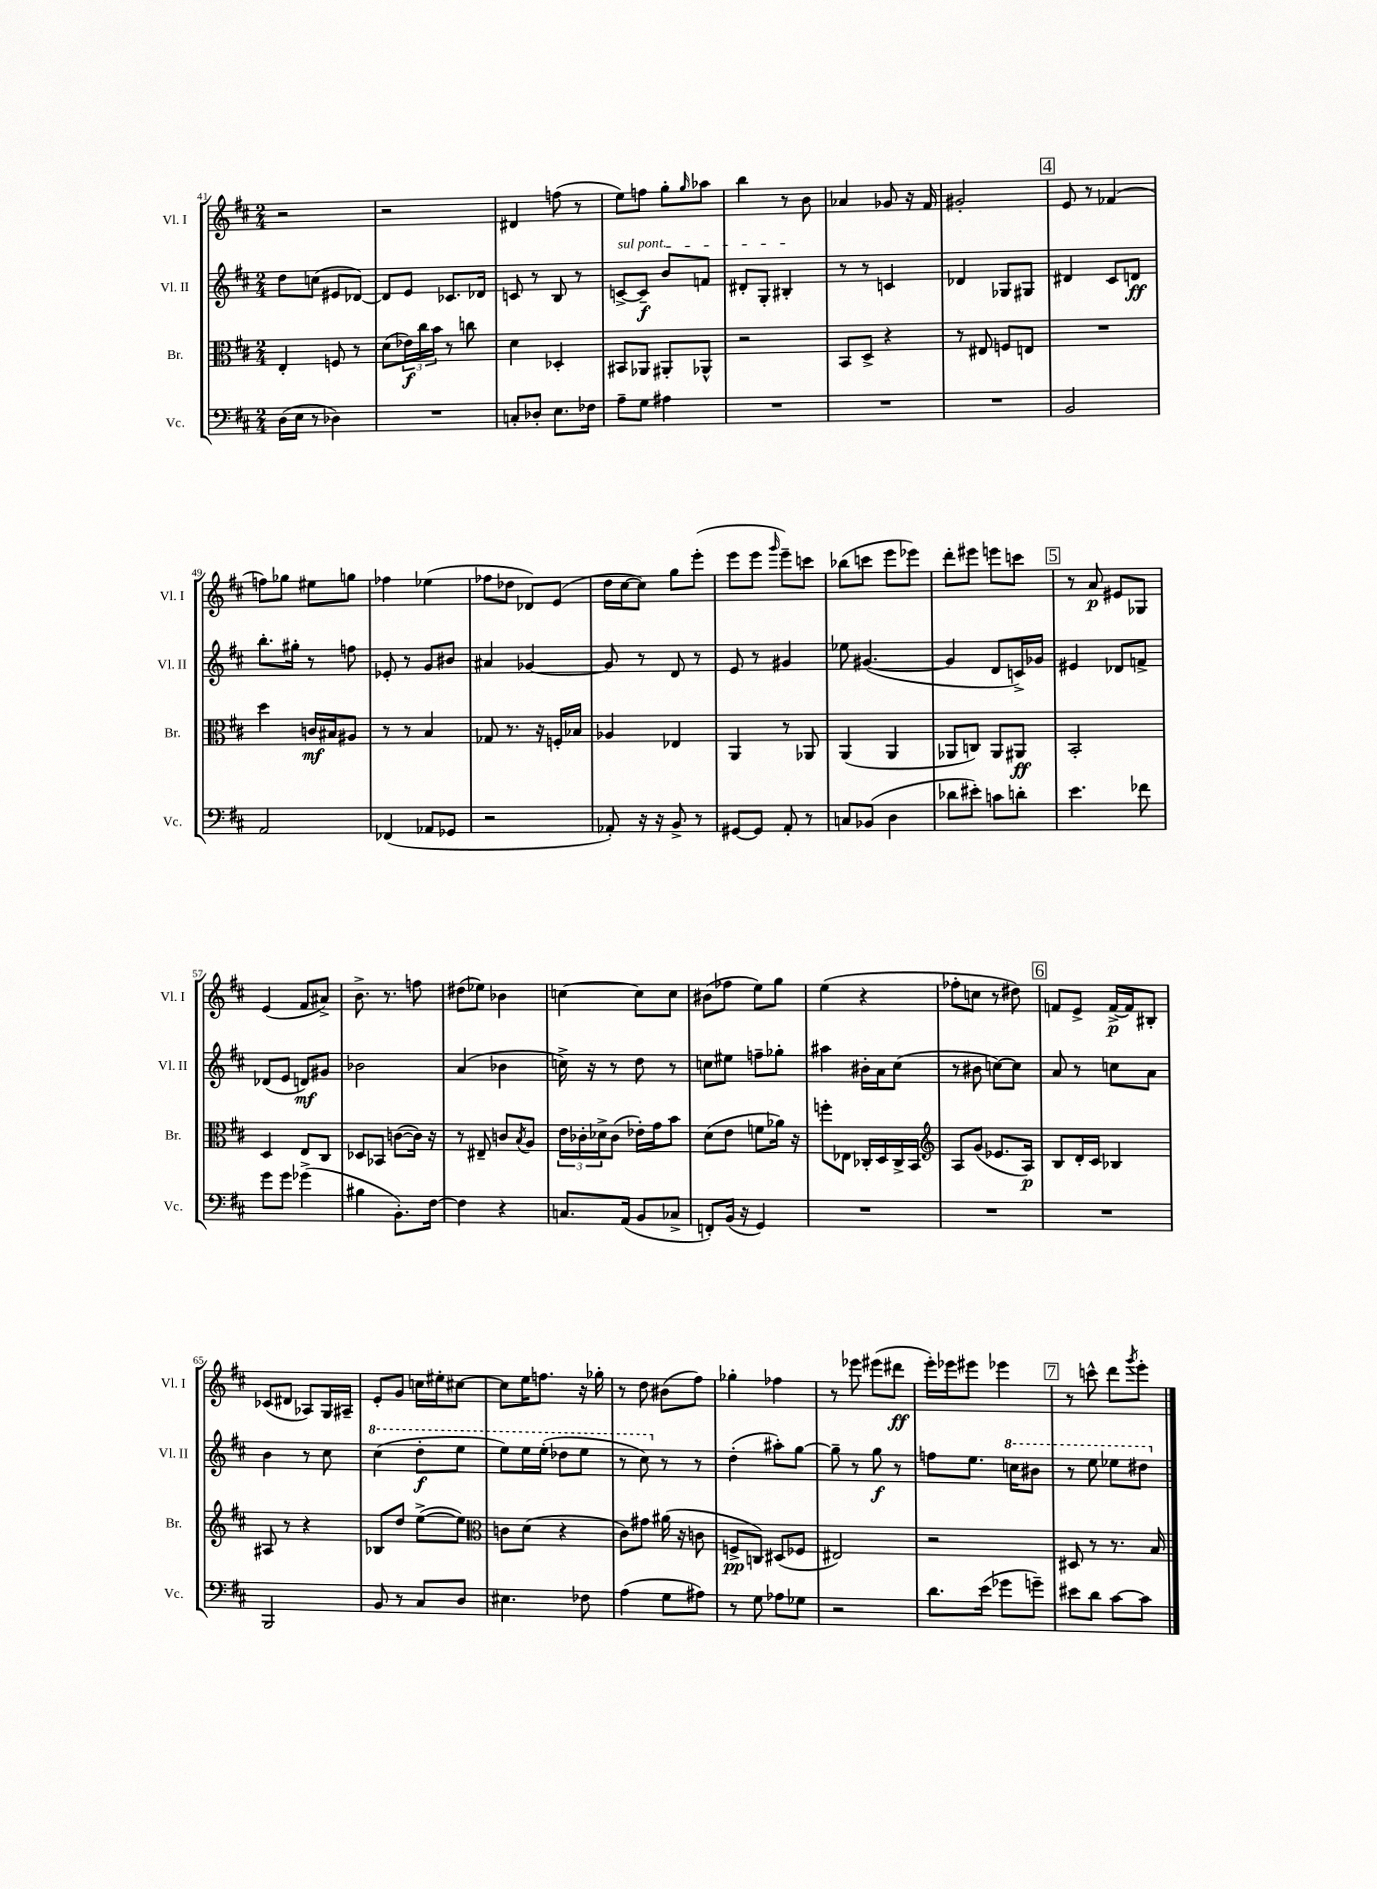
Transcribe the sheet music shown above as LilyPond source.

<<
\new StaffGroup <<
\new Staff = "s0" \with { instrumentName = "Vl. I" shortInstrumentName = "Vl. I" } {
    \clef treble \key d \major \numericTimeSignature \time 2/4
    r2 |
    r2 |
    dis'4 f''8( r8 |
    e''8) f''8 g''8-. \grace { g''16 } aes''8 |
    b''4 r8 b'8 |
    aes'4 ges'8 r16 fis'16 |
    gis'2-. |
    \mark \markup { \box "4" } e'8 r8 fes'4( |
    f''8) ges''8 eis''8 g''8 |
    fes''4 ees''4( |
    fes''8 des''8 des'8) e'8( |
    d''16 cis''16~ cis''8) g''8 e'''8-.( |
    e'''8 e'''8 \grace { g'''16 } e'''8--) c'''8 |
    bes''8( c'''8 e'''8 ees'''8) |
    d'''8-. eis'''8 e'''8 c'''8 |
    \mark \markup { \box "5" } r8 a'8\p eis'8 ges8 |
    e'4( fis'8 ais'8->) |
    b'8.-> r8. f''8 |
    dis''8( ees''8) bes'4 |
    c''4~ c''8 c''8 |
    bis'8( fes''8 e''8) g''8 |
    e''4( r4 |
    fes''8-. c''8 r8 dis''8) |
    \mark \markup { \box "6" } f'8 e'8-> f'16~->\p f'16 bis8-. |
    ces'8( dis'8 aes8) g16 ais16-- |
    e'8-. g'8 c''16 eis''16-. cis''8~ |
    cis''8 e''16 f''8. r16 ges''16-. |
    r8 d''8 bis'8( fis''8) |
    ges''4-. fes''4 |
    r8 ees'''8 eis'''8( dis'''8\ff |
    e'''16-.) ees'''16 eis'''8 ees'''4 |
    \mark \markup { \box "7" } r8 c'''8-^ d'''8 \acciaccatura { g'''8 } e'''8-. \bar "|." |
}
\new Staff = "s1" \with { instrumentName = "Vl. II" shortInstrumentName = "Vl. II" } {
    \clef treble \key d \major \numericTimeSignature \time 2/4
    d''8 c''8( eis'8 des'8~) |
    des'8 e'8 ces'8. des'16 |
    c'8 r8 b8 r8 |
    \once \override TextSpanner.bound-details.left.text = \markup { \italic "sul pont." } c'8~->\startTextSpan c'8--\f b'8 f'8 |
    dis'8-. g8-. bis4-.\stopTextSpan |
    r8 r8 c'4 |
    des'4 ges8 gis8 |
    \mark \markup { \box "4" } dis'4 cis'8 d'8\ff |
    b''8.-. gis''16-. r8 f''8 |
    ees'8-. r8 g'8 bis'8 |
    ais'4 ges'4~ |
    ges'8 r8 d'8 r8 |
    e'8 r8 gis'4 |
    ees''8 gis'4.~( |
    gis'4 d'8 c'16->) ges'16 |
    \mark \markup { \box "5" } eis'4 des'8 f'8-> |
    des'8( e'8 d'8\mf) gis'8 |
    bes'2 |
    a'4( bes'4 |
    c''16->) r16 r8 d''8 r8 |
    c''8 eis''8 f''8-- ges''8-. |
    ais''4 bis'16-. a'16 cis''8( |
    r8 bis'8 c''8~) c''8 |
    \mark \markup { \box "6" } a'8 r8 c''8 a'8 |
    b'4 r8 cis''8 |
    \ottava #1 cis'''4( d'''8-.\f e'''8 |
    e'''8) e'''16 e'''16-.( des'''8 e'''8 |
    r8 cis'''8) \ottava #0 r8 r8 |
    d''4-.( ais''8-.) g''8~ |
    g''8-- r8 g''8\f r8 |
    f''8 e''8. \ottava #1 c'''16 bis''8 |
    \mark \markup { \box "7" } r8 e'''8 ees'''8 dis'''8 \ottava #0 \bar "|." |
}
\new Staff = "s2" \with { instrumentName = "Br." shortInstrumentName = "Br." } {
    \clef alto \key d \major \numericTimeSignature \time 2/4
    e4-. f8 r8 |
    d'8( \tuplet 3/2 { ees'16\f) cis''16 b'16 } r8 c''8 |
    d'4 des4-. |
    bis,8 aes,8 ais,8-. aes,8-^ |
    r2 |
    b,8 d8-> r4 |
    r8 eis8 f8 e8 |
    \mark \markup { \box "4" } R2 |
    d''4 c'16\mf bis16 ais8 |
    r8 r8 b4 |
    ges8 r8. r16 f16-. bes16 |
    aes4 ees4 |
    a,4 r8 aes,8 |
    a,4( a,4 |
    aes,8 c8) aes,8 ais,8\ff |
    \mark \markup { \box "5" } b,2-. |
    d4 e8 cis8 |
    des8 bes,8 c'8~( c'16) r16 |
    r8 eis8-- c'8 \acciaccatura { b8 } a8 |
    \tuplet 3/2 { e'16 ces'16-. des'16-> } ces'8( ees'16-.) g'16 b'8 |
    d'8( e'8 f'8 aes'16) r16 |
    f''8-. ees8 ces16-. d16 ces16-> b,16 |
    \clef treble a8 g'8( ees'8. a16\p) |
    \mark \markup { \box "6" } b8 d'16-. cis'16 bes4 |
    ais8 r8 r4 |
    bes8 d''8 e''8~->( e''8) |
    \clef alto c'8 d'8( r4 |
    cis'8) gis'8 ais'16( r16 c'8 |
    f8->\pp c8) dis8( fes8 |
    eis2) |
    r2 |
    \mark \markup { \box "7" } dis8 r8 r8. b16 \bar "|." |
}
\new Staff = "s3" \with { instrumentName = "Vc." shortInstrumentName = "Vc." } {
    \clef bass \key d \major \numericTimeSignature \time 2/4
    d16( e16 r8 des4) |
    R2 |
    c8-. des8-. e8. fes16 |
    a8-- g8 ais4 |
    R2 |
    R2 |
    R2 |
    \mark \markup { \box "4" } b,2 |
    a,2 |
    fes,4( aes,8 ges,8 |
    r2 |
    aes,8-.) r16 r16 b,8-> r8 |
    gis,8~ gis,8 a,8-. r8 |
    c8 bes,8( d4 |
    des'8 eis'8-.) c'8 d'8-. |
    \mark \markup { \box "5" } e'4. fes'8 |
    g'8 g'8 ges'4->( |
    bis4 b,8.-.) fis16~ |
    fis4 r4 |
    c8. a,16( b,8 ces8-> |
    f,8-.) b,16( r16 g,4) |
    R2 |
    R2 |
    \mark \markup { \box "6" } R2 |
    b,,2 |
    b,8 r8 cis8 d8 |
    eis4. fes8 |
    a4( g8 ais8) |
    r8 g8 aes8 ges8 |
    r2 |
    d'8. e'16( ges'8 g'8--) |
    \mark \markup { \box "7" } eis'8 d'8 cis'8~ cis'8 \bar "|." |
}
>>
>>
\layout { \context { \Score currentBarNumber = #41 } }
